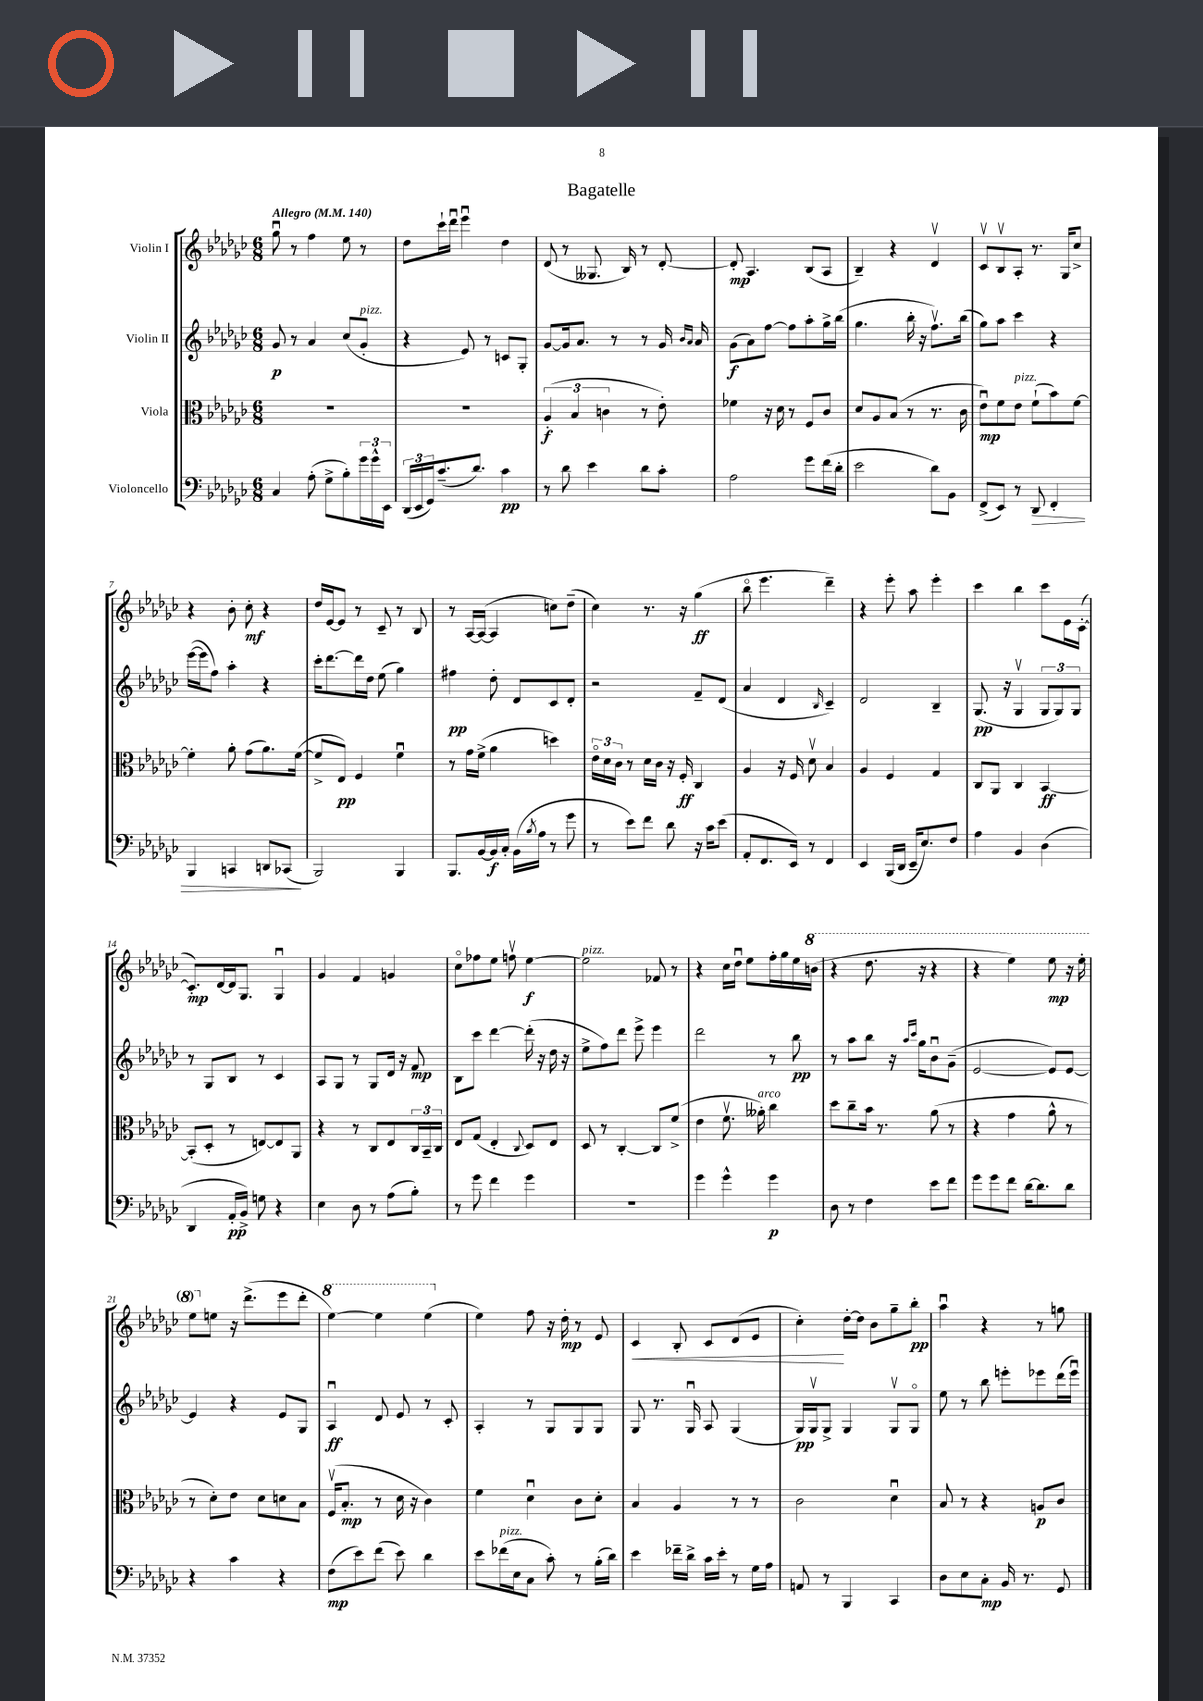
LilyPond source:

\header { title = "Bagatelle" }
<<
\new StaffGroup <<
\new Staff = "s0" \with { instrumentName = "Violin I" } {
    \clef treble \key ges \major \numericTimeSignature \time 6/8 \tempo "Allegro" 4 = 140
    ges''8\downbow r8 f''4 ees''8 r8 |
    des''8 ces'''16-! des'''16\downbow ees'''4\downbow des''4 |
    des'8( r8 geses8. bes16) r8 des'8~-. |
    des'8-.\mp aes4. bes8( aes8 |
    bes4--) r4 des'4\upbow |
    ces'8\upbow bes8\upbow aes8-. r8. ges16 ces''8-> |
    r4 bes'8-. ces''8-.\mf r4 |
    des''16 ees'16~ ees'8 r8 ces'8-- r8 bes8 |
    r8 aes16~ aes16~( aes4 c''8) des''8--( |
    ces''4) r8. r16 ges''4\ff( |
    bes''8\flageolet ees'''4. des'''4--) |
    r4 ees'''8-. aes''8 ees'''4-. |
    ces'''4 bes''4 ces'''8 ees'16 ces'16~-.( |
    ces'8.-.\mp) des'16~ des'16 ges8. ges4\downbow |
    ges'4 f'4 g'4 |
    ces''8\flageolet fes''8 ees''8 f''8\upbow ees''4~\f |
    ees''2^\markup { \italic "pizz." } fes'8 r8 |
    r4 ces''16 des''16\downbow ees''8 f''16-. ges''16 ees''16 \ottava #1 b''16( |
    r4 des'''8. r16 r4 |
    r4 ees'''4) ees'''8\mp r16 ees'''16-. |
    ees'''8 \ottava #0 e''8 r16 des'''8.->( ees'''8 des'''8-. |
    \ottava #1 ees'''4~) ees'''4 ees'''4( \ottava #0 |
    ees''4) f''8 r16 des''16-.\mp r8 ees'8 |
    ces'4\< bes8-. ces'8 des'8( ees'8 |
    ces''4-.\!) des''16~-. des''16 bes'8 ges''8-- bes''8-.\pp |
    aes''4\downbow r4 r8 g''8 \bar "|." |
}
\new Staff = "s1" \with { instrumentName = "Violin II" } {
    \clef treble \key ges \major \numericTimeSignature \time 6/8
    ges'8\p r8 aes'4 ces''8( ges'8-.^\markup { \italic "pizz." } |
    r4 ees'8) r8 c'8 ges8-. |
    ges'8~ ges'16 aes'8. r8 r8 ges'16 \grace { bes'16 aes'16 } aes'16 |
    ges'8\f( aes'8) f''8~ f''8 aes''8-. ges''16-> bes''16( |
    ges''4. bes''16-. r16 f''8.\upbow) bes''16( |
    ges''8) aes''8 ces'''4 r4 |
    ees'''16~( ees'''16 f''8) aes''4-. r4 |
    ces'''16-. des'''8.~ des'''16 des''16 ees''8( ges''4) |
    fis''4\pp des''8-. des'8 ces'8 des'8-. |
    r2 f'8-- des'8( |
    aes'4 des'4 \grace { bes16 } ces'4--) |
    des'2 bes4-- |
    ges8.\pp( r16 ges4\upbow \tuplet 3/2 { ges8 ges8) ges8 } |
    r8 ges8 bes8 r8 ces'4 |
    aes8 ges8 r8 ges8 des'16 r16 f'8\mp |
    bes8 ces'''8 des'''4~ des'''16-.( r16 des''16 r16 |
    ees''8-> f''8) des'''8 ees'''8-> ees'''4 |
    des'''2 r8 bes''8\pp |
    r8 aes''8 bes''8 r16 \grace { aes''16 ces'''16 } ges''16 bes'8\downbow ges'8--( |
    ees'2~ ees'8) ees'8~ |
    ees'4 r4 ees'8 ges8 |
    aes4\downbow\ff des'8 ees'8 r8 ces'8-. |
    aes4-. r8 ges8 ges8 ges8 |
    ges8 r8. ges16\downbow aes8 ges4( |
    ges16\pp) ges16\upbow ges8-> ges4 ges8\upbow ges8\flageolet |
    ees''8 r8 bes''8 e'''8-. ees'''8 des'''16( ees'''16\downbow) \bar "|." |
}
\new Staff = "s2" \with { instrumentName = "Viola" } {
    \clef alto \key ges \major \numericTimeSignature \time 6/8
    R2. |
    R2. |
    \tuplet 3/2 { aes4-.\f( bes4 c'4 } r8 ees'8-.) |
    fes'4 r16 des'16 r8 f8 ces'8 |
    des'8 aes8 bes8( r8 r8. ces'16 |
    ees'8\downbow\mp) f'8 ees'8^\markup { \italic "pizz." } f'8-!( bes'8) f'8~ |
    f'4-. aes'8-. ges'8( aes'8.) f'16~( |
    f'8-> ees8\pp) f4 f'4\downbow |
    r8 ges'16 f'16->( aes'4 d''4) |
    \tuplet 3/2 { ees'16\flageolet des'16 ces'16 } r8 des'16 ces'16 r16 f16-.\ff ces4 |
    aes4 r16 f16 des'8\upbow bes4 |
    aes4 f4 ges4 |
    ces8 aes,8 ces4 bes,4~\ff |
    bes,8-.( des8-. r8 e8~) e8 aes,8 |
    r4 r8 ces8 ees8 \tuplet 3/2 { ces16 bes,16-- ces16 } |
    ees8 ges8( ees4-. \appoggiatura { ces8 } des8) ees8 |
    des8 r8 ces4~-. ces8 f'8->( |
    ees'4 f'8.\upbow aeses'16-.^\markup { \italic "arco" }) ces''4 |
    des''8 ces''8-- bes'16 r8. aes'8( r8 |
    r4 ges'4 aes'8-^ r8 |
    r8 des'8-.) ees'8 des'8 d'8 bes8 |
    f16\upbow( bes8.-.\mp r8 des'16 r16 ces'4) |
    f'4 des'4\downbow ces'8 des'8-. |
    bes4 aes4 r8 r8 |
    ces'2 des'4\downbow |
    bes8 r8 r4 a8\p ces'8 \bar "|." |
}
\new Staff = "s3" \with { instrumentName = "Violoncello" } {
    \clef bass \key ges \major \numericTimeSignature \time 6/8
    ces4 aes8-.( ges8-> bes8-.) \tuplet 3/2 { ges'16 ges'16-^ ees,16 } |
    \tuplet 3/2 { des,16( ees,16 ges,16) } ces'8.--( des'8.) ces'4\pp |
    r8 des'8 ees'4 des'8 ces'8-. |
    aes2 ges'8 f'16( des'16-. |
    ees'2 des'8) bes,8 |
    f,8->( ees,8) r8 des,8\> f,4-. |
    bes,,4 c,4 d,8 ces,8\!( |
    bes,,2) bes,,4 |
    bes,,8. bes,16~ bes,16\f ces16-. bes,16( \acciaccatura { bes8 } aes16 r8 ges'8 |
    r8 ees'8) f'8 des'8 r16 ces'16 ees'8( |
    aes,8-. f,8. ees,16) r8 f,4 |
    ees,4 bes,,16( des,16 ees,16-- ees8.) f8 |
    aes4 bes,4 des4( |
    des,4 aes,16-.\pp bes,16->) g8 r4 |
    ees4 des8 r8 aes8( bes8-.) |
    r8 ges'8 f'4 ges'4 |
    R2. |
    ges'4 ges'4-^ ges'4\p |
    des8 r8 f4 ees'8 f'8 |
    ges'8 ges'8 f'8 des'16~ des'8. des'8 |
    r4 ces'4 r4 |
    f8\mp( ees'8) f'8( ees'8) des'4 |
    ees'8 fes'16^\markup { \italic "pizz." }( ees16 ces8 ces'8-.) r8 bes16-.( des'16) |
    ees'4 fes'16-- des'16-> ces'16 ees'16-. r8 ges16 aes16 |
    a,8 r8 bes,,4 ces,4 |
    des8 ees8 ces8-.\mp bes,16 r8. ges,8 \bar "|." |
}
>>
>>
